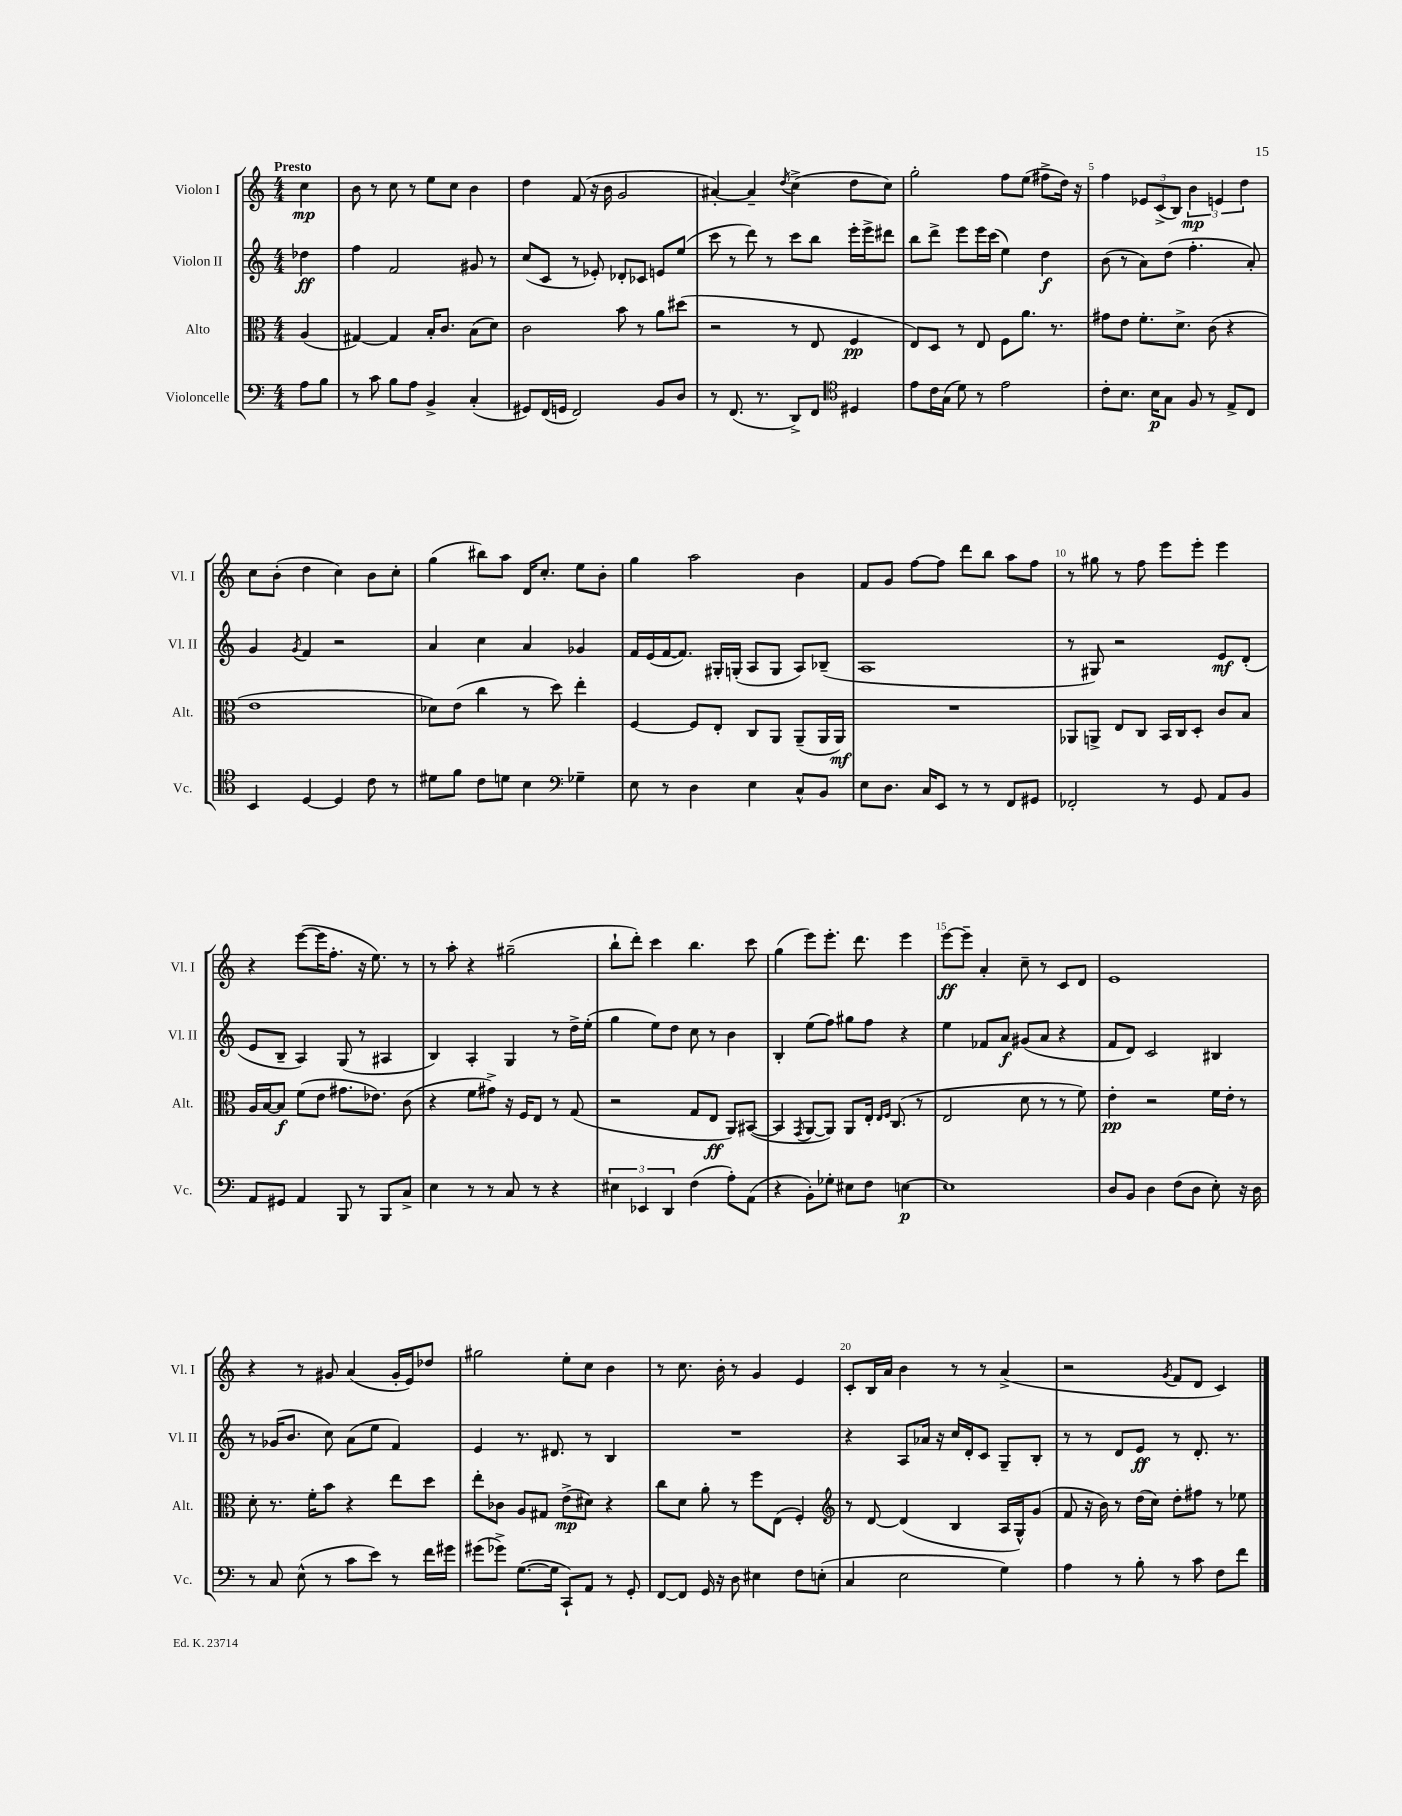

**kern	**kern	**kern	**kern
*staff4	*staff3	*staff2	*staff1
*clefF4	*clefC3	*clefG2	*clefG2
*k[]	*k[]	*k[]	*k[]
*M4/4	*M4/4	*M4/4	*M4/4
8A	(4A	4dd-	4cc
8B	.	.	.
=	=	=	=
8r	[4G#)	4ff	8b
8c	.	.	8r
8B	4G#]	2f	8cc
8A	.	.	8r
4BB^	16B'	.	8ee
.	8.c	.	.
.	.	.	8cc
(4C'	(8B	8g#	4b
.	8d)	8r	.
=	=	=	=
8GG#)	2c	(8cc	4dd
(16FF	.	8c	.
16GG	.	.	.
2FF)	.	8r	(8f
.	.	8e-')	16r
.	.	.	16b
.	8b	8d-'	2g
.	8r	8c-	.
8BB	8a	8e	.
8D	(8dd#	(8ee	.
=	=	=	=
8r	2r	8ccc	[4a#')
(8.FF	.	8r	.
.	.	8ddd)	4a#~]
8.r	.	.	.
.	.	8r	.
.	.	.	8qdd
8DD^)	8r	8ccc	(4cc^
8FF	8E	8bb	.
*clefC4	*	*	*
4D#	4F	16eee'	8dd
.	.	16eee^	.
.	.	8ddd#	8cc)
=	=	=	=
8e	8E)	8bb	2gg'
16c	8D	8ddd^	.
(16G	.	.	.
8d)	8r	8eee	.
8r	8E	16eee	.
.	.	(16ccc	.
2e	8F	4ee)	8ff
.	8.a	.	(8ee
.	.	4dd	8ff#^
.	8.r	.	.
.	.	.	16dd)
.	.	.	16r
=	=	=	=
8c'	8g#	(8b	4ff
8.B	8e	8r	.
.	8.f'	8a)	12e-
16B	.	.	.
.	.	.	(12c^
8G	.	(8dd	.
.	.	.	12B)
.	8.d^	.	.
8F	.	4.ff'	6b
8r	(8c	.	.
.	.	.	6e
8E^	4r	.	.
.	.	.	6dd
8C	.	8a')	.
=	=	=	=
4BB	1e	4g	8cc
.	.	.	(8b'
.	.	8qg	.
[4D	.	4f	4dd
4D]	.	2r	4cc)
8c	.	.	8b
8r	.	.	8cc'
=	=	=	=
8d#	8d-)	4a	(4gg
8f	(8e	.	.
8c	4cc	4cc	8bb#)
8d	.	.	8aa
4B	8r	4a	16d
.	.	.	8.cc'
.	8dd)	.	.
*clefF4	*	*	*
4G-~	4ee'	4g-	8ee
.	.	.	8b'
=	=	=	=
8E	[4F	16f	4gg
.	.	(16e	.
8r	.	[16f	.
.	.	8.f])	.
4D	8F]	.	2aa
.	8E'	16G#'	.
.	.	(16G'	.
4E	8C	8A	.
.	8AA	8G	.
8C^^	(8AA~	8A)	4b
8BB	16AA	(8B-~	.
.	16AA)	.	.
=	=	=	=
8E	1r	1A	8f
8.D	.	.	8g
.	.	.	[8ff
16C	.	.	.
8EE	.	.	8ff]
8r	.	.	8ddd
8r	.	.	8bb
8FF	.	.	8aa
8GG#	.	.	8ff
=	=	=	=
2FF-'	8AA-	8r	8r
.	8AA^	8G#)	8gg#
.	8E	2r	8r
.	8C	.	8ff
8r	16BB	.	8eee
.	16C	.	.
8GG	8D'	.	8eee'
8AA	8c	8e	4eee
8BB	8B	(8d'	.
=	=	=	=
8AA	16A	8e	4r
.	[16B	.	.
8GG#	8B]	8B~	.
4AA	(8f	4A)	([8eee
.	8e	.	16eee]
.	.	.	8.ff'
8BBB	8.g#	(8G	.
8r	.	8r	16r
.	8.e-)	.	8.ee)
8BBB	.	4A#	.
8C^	(8c	.	8r
=	=	=	=
4E	4r	4B)	8r
.	.	.	8aa'
8r	8f	4A'	4r
8r	8g#^)	.	.
8C	16r	4G	(2gg#~
.	16F	.	.
8r	8E	.	.
4r	8r	8r	.
.	(8G	16dd^	.
.	.	(16ee'	.
=	=	=	=
6E#	2r	4gg	8bb`
.	.	.	8ddd')
6EE-	.	.	.
.	.	8ee)	4ccc
6DD	.	.	.
.	.	8dd	.
(4F	8G	8cc	4.bb
.	8E	8r	.
8A')	8AA)	4b	.
(8AA	([8BB#	.	8ccc
=	=	=	=
4r	4BB#]	4B'	(4gg
.	8qGG	.	.
8BB')	[8AA	(8ee	8eee)
8G-'	8AA])	8ff)	8.eee'
8E#	8AA	8gg#	.
.	.	.	8.ddd
8F	16E'	8ff	.
.	16qqE	.	.
.	16qqF	.	.
.	(8.C	.	.
[4E	.	4r	4eee
.	8r	.	.
=	=	=	=
1E]	2E	4ee	[8eee
.	.	.	8eee~]
.	.	8f-	4a'
.	.	8a	.
.	8d	(8g#	8cc~
.	8r	8a	8r
.	8r	4r	8c
.	8f)	.	8d
=	=	=	=
8D	4e'	8f	1e
8BB	.	8d)	.
4D	2r	2c	.
(8F	.	.	.
8D	.	.	.
8E')	16f	4B#	.
.	16e'	.	.
16r	8r	.	.
16D	.	.	.
=	=	=	=
8r	8d'	8r	4r
8C	8.r	(16g-	.
.	.	8.b	.
(8E^^	.	.	8r
.	16f'	.	.
8r	8b	8cc)	8g#
8c	4r	(8a	(4a
8e)	.	8ee	.
8r	8ee	4f)	16g#'
.	.	.	16e)
16f	8dd	.	8dd-
16g#	.	.	.
=	=	=	=
(8g#	8ee'	4e	2gg#
8g-^)	8c-	.	.
([8.G	8A	8.r	.
.	8G#	.	.
16G]	.	8.d#	.
8CC`)	(8e^	.	8ee'
8AA	8d#)	8r	8cc
8r	4r	4B	4b
8GG'	.	.	.
=	=	=	=
[8FF	8cc	1r	8r
8FF]	8d	.	8.cc
16GG	8a'	.	.
16r	.	.	16b'
8D	8r	.	8r
4E#	8ff	.	4g
.	(8E	.	.
8F	4F')	.	4e
(8E'	.	.	.
=	=	=	=
*	*clefG2	*	*
4C	8r	4r	8c'
.	[8d	.	16B
.	.	.	16a
2E	(4d]	8A	4b
.	.	16a-	.
.	.	16r	.
.	4B	16cc	8r
.	.	16d'	.
.	.	8c	8r
4G)	16A	8G~	(4a^
.	16G^^)	.	.
.	(8g	8B'	.
=	=	=	=
4A	8f	8r	2r
.	16r	8r	.
.	16b)	.	.
8r	8r	8d	.
8B'	(16dd	8e	.
.	16cc)	.	.
.	.	.	8qg
8r	8dd'	8r	8f
8c	8ff#	8.d'	8d
8F	8r	.	4c)
.	.	8.r	.
8f	8ee-	.	.
==	==	==	==
*-	*-	*-	*-
